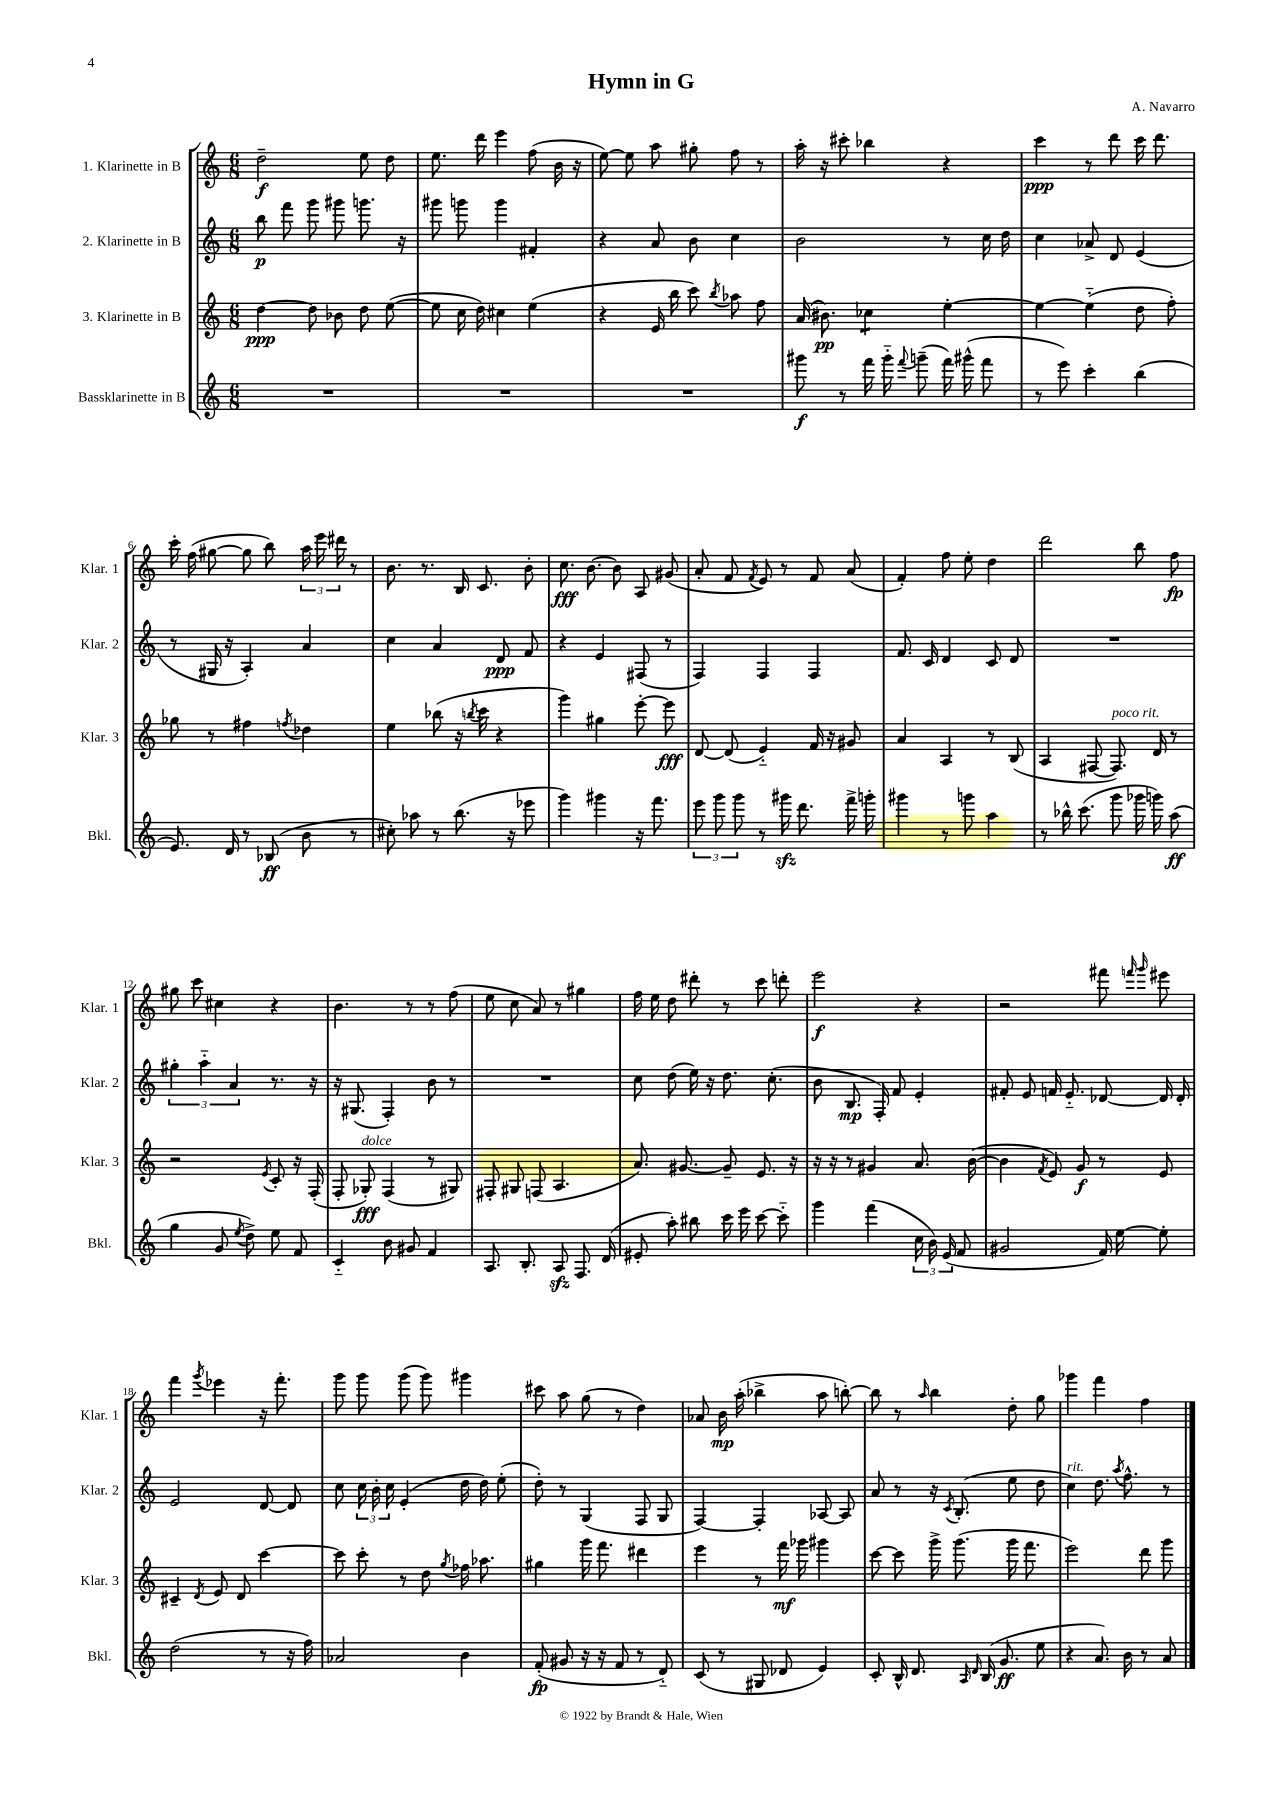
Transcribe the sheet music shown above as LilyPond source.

\header { title = "Hymn in G" composer = "A. Navarro" }
<<
\new StaffGroup <<
\new Staff = "s0" \with { instrumentName = "1. Klarinette in B" shortInstrumentName = "Klar. 1" } {
    \clef treble \key c \major \numericTimeSignature \time 6/8
    \autoBeamOff d''2--\f e''8 d''8 |
    e''8. d'''16 e'''4 f''8( b'16 r16 |
    e''8~) e''8 a''8 gis''8-. f''8 r8 |
    a''16-. r16 cis'''8-. bes''4 r4 |
    c'''4\ppp r8 d'''8 c'''16 d'''8. |
    c'''16-. f''16( gis''8~ gis''8 b''8) \tuplet 3/2 { a''16 e'''16 dis'''16 } r8 |
    b'8. r8. b16 c'8. b'8-. |
    c''8.\fff b'8.~ b'8 a8 gis'8( |
    a'8-. f'8 \acciaccatura { f'8 } e'8) r8 f'8 a'8( |
    f'4-.) f''8 e''8-. d''4 |
    d'''2 b''8 f''8\fp |
    gis''8 c'''8 cis''4 r4 |
    b'4. r8 r8 f''8( |
    e''8 c''8 a'8) r8 gis''4 |
    f''16 e''16 d''8 dis'''8-. r8 c'''8 d'''8-. |
    e'''2\f r4 |
    r2 fis'''8 \grace { f'''16 g'''16 } eis'''8 |
    f'''4 \acciaccatura { g'''8 } ees'''4 r16 f'''8.-. |
    g'''8 g'''8 g'''8( g'''8) gis'''4 |
    cis'''8 a''8 g''8( r8 d''4) |
    aes'8 b'16\mp a''16-.( bes''4-> a''8 b''8~-.) |
    b''8 r8 \grace { a''16 } b''4 d''8-. g''8 |
    ges'''4 f'''4 f''4 \bar "|." |
}
\new Staff = "s1" \with { instrumentName = "2. Klarinette in B" shortInstrumentName = "Klar. 2" } {
    \clef treble \key c \major \numericTimeSignature \time 6/8
    \autoBeamOff b''8\p f'''8 g'''8 gis'''8 g'''8. r16 |
    gis'''8 g'''8 g'''4 fis'4-. |
    r4 a'8 b'8 c''4 |
    b'2 r8 c''16 d''16 |
    c''4 aes'8-> d'8 e'4( |
    r8 gis16 r16 a4-.) a'4 |
    c''4 a'4 d'8\ppp f'8 |
    r4 e'4 fis8( r8 |
    f4) f4 f4 |
    f'8. c'16 d'4 c'8 d'8 |
    R2. |
    \tuplet 3/2 { gis''4-. a''4-_ a'4 } r8. r16 |
    r16 gis8.( f4-.) b'8 r8 |
    R2. |
    c''8 d''8( e''16) r16 d''8. c''8.-.( |
    b'8 b8.\mp f16-.) f'8 e'4-. |
    fis'8-. e'8 f'16 e'8.-_ des'8~ des'16 des'16-. |
    e'2 d'8~ d'8 |
    c''8 \tuplet 3/2 { c''16 b'16-. c''16 } e'4-.( d''16 d''16) e''8-.( |
    d''8-.) r8 g4( f8 g8 |
    f4~) f4-. aes8~ aes8 |
    a'8 r8 r16 \acciaccatura { c'8 } b8.-.( e''8 d''8 |
    c''4^\markup { \italic "rit." }) d''8. \acciaccatura { a''8 } f''8.-^ r8 \bar "|." |
}
\new Staff = "s2" \with { instrumentName = "3. Klarinette in B" shortInstrumentName = "Klar. 3" } {
    \clef treble \key c \major \numericTimeSignature \time 6/8
    \autoBeamOff d''4~\ppp d''8 bes'8 d''8 e''8~( |
    e''8 c''16 d''16) cis''4 e''4( |
    r4 e'16 b''16 c'''8) \acciaccatura { b''8 } aes''8 f''8 |
    a'16( bis'8.\pp) ces''4:8 e''4~-. |
    e''4~ e''4-_( d''8 f''8-.) |
    ges''8 r8 fis''4 \acciaccatura { f''8 } des''4 |
    e''4 bes''8( r16 \acciaccatura { b''8 } c'''16 r4 |
    g'''4) gis''4 e'''8~-. e'''8\fff |
    d'8~ d'8( e'4-_) f'16 r16 gis'8 |
    a'4 a4 r8 b8( |
    a4 fis8~ fis8.^\markup { \italic "poco rit." }) d'16 r8 |
    r2 \acciaccatura { e'8 } c'8-. r16 f16-.( |
    f8-. ges8-.\fff^\markup { \italic "dolce" }) f4( r8 gis8) |
    fis8-. gis8 f8( a4. |
    a'8.) gis'8.~ gis'8-- e'8. r16 |
    r16 r16 r8 gis'4 a'8. b'16~( |
    b'4 \acciaccatura { f'8 } e'8) g'8\f r8 e'8 |
    cis'4-- \acciaccatura { d'8 } e'8 d'8 c'''4~ |
    c'''8 c'''8-. r8 d''8 \acciaccatura { g''8 } fes''16 aes''8. |
    gis''4 g'''16 f'''8. dis'''4 |
    e'''4 r8 f'''16\mf ges'''16 gis'''4 |
    c'''8~ c'''8 g'''16-> g'''8.( g'''16 f'''8. |
    e'''2) d'''8 g'''8 \bar "|." |
}
\new Staff = "s3" \with { instrumentName = "Bassklarinette in B" shortInstrumentName = "Bkl." } {
    \clef treble \key c \major \numericTimeSignature \time 6/8
    \autoBeamOff R2. |
    R2. |
    R2. |
    gis'''8\f r8 f'''16 gis'''16-_ \appoggiatura { f'''8 } g'''8--( f'''16) gis'''16-^( f'''8 |
    r8 e'''8) c'''4-. b''4( |
    e'8.) d'16 r8 bes8\ff( b'8 r8 |
    cis''8-.) aes''8 r8 b''8.( r16 ees'''8 |
    g'''4) gis'''4 r16 f'''8. |
    \tuplet 3/2 { e'''8 g'''8 g'''8 } r8 gis'''16\sfz d'''8. f'''16-> g'''16-. |
    gis'''4 r8 g'''8 a''4 |
    r8 bes''16-^ c'''8.( g'''8 ges'''16 g'''16) a''8\ff( |
    g''4 g'8 \acciaccatura { e''8 } d''8->) e''8 f'8 |
    c'4-_ b'8 gis'8 f'4 |
    a8. b8.-. a8\sfz f8. d'16( |
    eis'8-. a''8-.) bis''8 c'''16 e'''16 c'''8~ c'''8-_ |
    g'''4 f'''4( \tuplet 3/2 { c''16 b'16) e'16( } f'8 |
    gis'2 f'16) e''16~ e''8-. |
    d''2( r8 r16 f''16) |
    aes'2 b'4 |
    f'8-.\fp( gis'8 r16 r16 f'8 r8 d'8-_) |
    c'8( r8 gis8 des'8 e'4) |
    c'8-. b16-^ d'8. \grace { a16 d'16 } b16( g'8.\ff e''8 |
    r4 a'8.) b'16 r8 a'8 \bar "|." |
}
>>
>>
